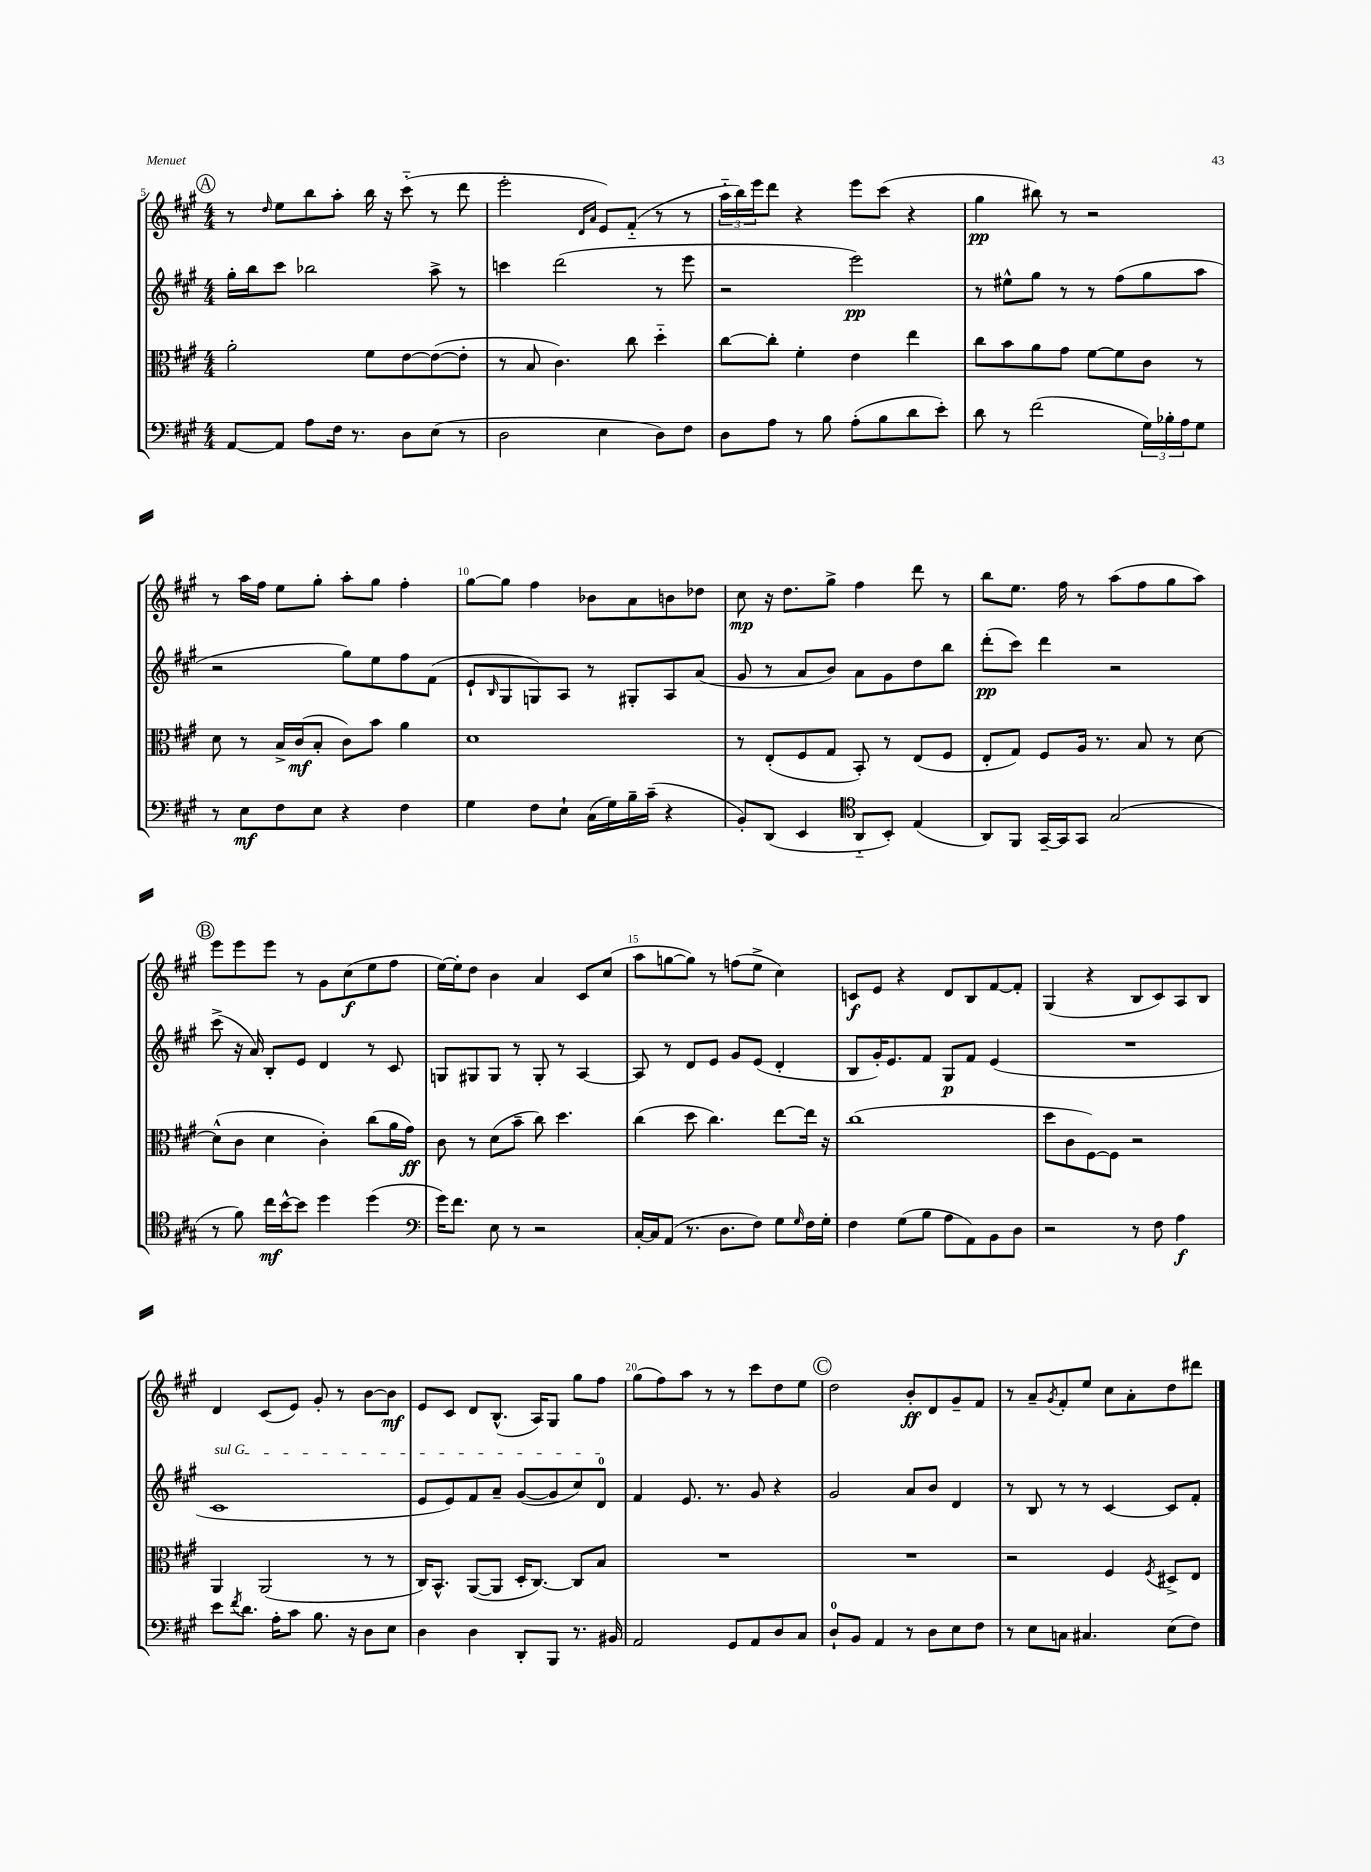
<<
\new StaffGroup <<
\new Staff = "s0" {
    \clef treble \key a \major \numericTimeSignature \time 4/4
    \mark \markup { \circle "A" } r8 \grace { d''16 } e''8 b''8 a''8-. b''16 r16 cis'''8-_( r8 d'''8 |
    e'''2-. \grace { d'16 a'16 } e'8) fis'8-_( r8 r8 |
    \tuplet 3/2 { a''16-_ b''16) e'''16 } d'''8 r4 e'''8 cis'''8( r4 |
    gis''4\pp bis''8) r8 r2 |
    r8 a''16 fis''16 e''8 gis''8-. a''8-. gis''8 fis''4-. |
    gis''8~ gis''8 fis''4 bes'8 a'8 b'8 des''8 |
    cis''8\mp r16 d''8. gis''8-> fis''4 d'''8 r8 |
    b''8 e''8. fis''16 r8 a''8( fis''8 gis''8 a''8) |
    \mark \markup { \circle "B" } e'''8 e'''8 e'''8 r8 gis'8 cis''8\f( e''8 fis''8 |
    e''16~) e''16-. d''8 b'4 a'4 cis'8 cis''8( |
    a''8 g''8~ g''8) r8 f''8( e''8-> cis''4) |
    c'8\f e'8 r4 d'8 b8 fis'8~ fis'8-. |
    gis4( r4 b8 cis'8) a8 b8 |
    d'4 cis'8( e'8) gis'8-. r8 b'8~ b'8\mf |
    e'8 cis'8 d'8 b8.-^( a16) gis8 gis''8 fis''8 |
    gis''8( fis''8) a''8 r8 r8 cis'''8 d''8 e''8 |
    \mark \markup { \circle "C" } d''2 b'8-.\ff d'8 gis'8-- fis'8 |
    r8 a'8-- \acciaccatura { gis'8 } fis'8-. e''8 cis''8 a'8-. d''8 dis'''8 \bar "|." |
}
\new Staff = "s1" {
    \clef treble \key a \major \numericTimeSignature \time 4/4
    \mark \markup { \circle "A" } gis''16-. b''16 cis'''8 bes''2 a''8-> r8 |
    c'''4 d'''2( r8 e'''8 |
    r2 e'''2\pp) |
    r8 eis''8-^ gis''8 r8 r8 fis''8( gis''8 a''8 |
    r2 gis''8) e''8 fis''8 fis'8( |
    e'8-! \grace { b16 } gis8 g8) a8 r8 gis8-. a8 a'8( |
    gis'8 r8 a'8 b'8) a'8 gis'8 d''8 b''8 |
    d'''8-.\pp( cis'''8) d'''4 r2 |
    \mark \markup { \circle "B" } cis'''8->( r16 a'16) b8-. e'8 d'4 r8 cis'8 |
    g8 gis8 gis8 r8 gis8-. r8 a4~ |
    a8 r8 d'8 e'8 gis'8 e'8( d'4-. |
    b8 gis'16-.) e'8. fis'8 gis8\p fis'8 e'4( |
    R1 |
    \once \override TextSpanner.bound-details.left.text = \markup { \italic "sul G" } cis'1\startTextSpan |
    e'8 e'8) fis'8 a'8-- gis'8~( gis'8 cis''8) d'8-0\stopTextSpan |
    fis'4 e'8. r8. gis'8 r4 |
    \mark \markup { \circle "C" } gis'2 a'8 b'8 d'4 |
    r8 b8 r8 r8 cis'4~ cis'8 fis'8-. \bar "|." |
}
\new Staff = "s2" {
    \clef alto \key a \major \numericTimeSignature \time 4/4
    \mark \markup { \circle "A" } a'2-. fis'8 e'8~ e'8~( e'8-. |
    r8 b8 cis'4.) cis''8 d''4-_ |
    cis''8~ cis''8-. fis'4-. e'4 e''4 |
    cis''8 b'8 a'8 gis'8 fis'8~ fis'8 cis'8 r8 |
    d'8 r8 b16-> cis'16\mf( b8-. cis'8) b'8 a'4 |
    d'1 |
    r8 e8-.( fis8 gis8 b,8-.) r8 e8( fis8 |
    e8-. gis8) fis8 a16 r8. b8 r8 d'8~ |
    \mark \markup { \circle "B" } d'8-^( cis'8 d'4 cis'4-.) cis''8( a'16 gis'16\ff) |
    cis'8 r8 d'8( b'8-- cis''8) d''4. |
    cis''4( d''8 cis''4.) e''8~ e''16 r16 |
    cis''1( |
    d''8 cis'8 fis8~) fis8 r2 |
    a,4 a,2( r8 r8 |
    cis16) b,8.-^ a,8~( a,8 d16-. cis8.~) cis8 b8 |
    R1 |
    \mark \markup { \circle "C" } R1 |
    r2 fis4 \acciaccatura { fis8 } dis8-> e8 \bar "|." |
}
\new Staff = "s3" {
    \clef bass \key a \major \numericTimeSignature \time 4/4
    \mark \markup { \circle "A" } a,8~ a,8 a8 fis16 r8. d8 e8( r8 |
    d2 e4 d8) fis8 |
    d8 a8 r8 b8 a8-.( b8 d'8 e'8-.) |
    d'8 r8 fis'2( \tuplet 3/2 { gis16) bes16-. a16 } gis8 |
    r8 e8\mf fis8 e8 r4 fis4 |
    gis4 fis8 e8-! cis16( gis16) b16-- cis'16--( r4 |
    b,8-.) d,8( e,4 \clef tenor a,8-_ b,8-.) e4( |
    a,8) fis,8 gis,16~-- gis,16 gis,8 gis2( |
    \mark \markup { \circle "B" } r8 fis'8) cis''16\mf b'16~-^ b'8 d''4 d''4( |
    \clef bass gis'16) fis'8. e8 r8 r2 |
    cis16~-. cis16 a,8( r8. d8. fis8) gis8 \grace { gis16 } fis16 gis16-. |
    fis4 gis8( b8 a8 a,8) b,8 d8 |
    r2 r8 fis8 a4\f |
    e'8 \acciaccatura { fis'8 } d'8. a16-. cis'8 b8. r16 d8 e8 |
    d4 d4 d,8-. b,,8 r8. bis,16 |
    a,2 gis,8 a,8 d8 cis8 |
    \mark \markup { \circle "C" } d8-0-! b,8 a,4 r8 d8 e8 fis8 |
    r8 e8 c8 cis4. e8( fis8) \bar "|." |
}
>>
>>
\layout { \context { \Score currentBarNumber = #5 \override BarNumber.break-visibility = ##(#f #t #t) barNumberVisibility = #(every-nth-bar-number-visible 5) } }
